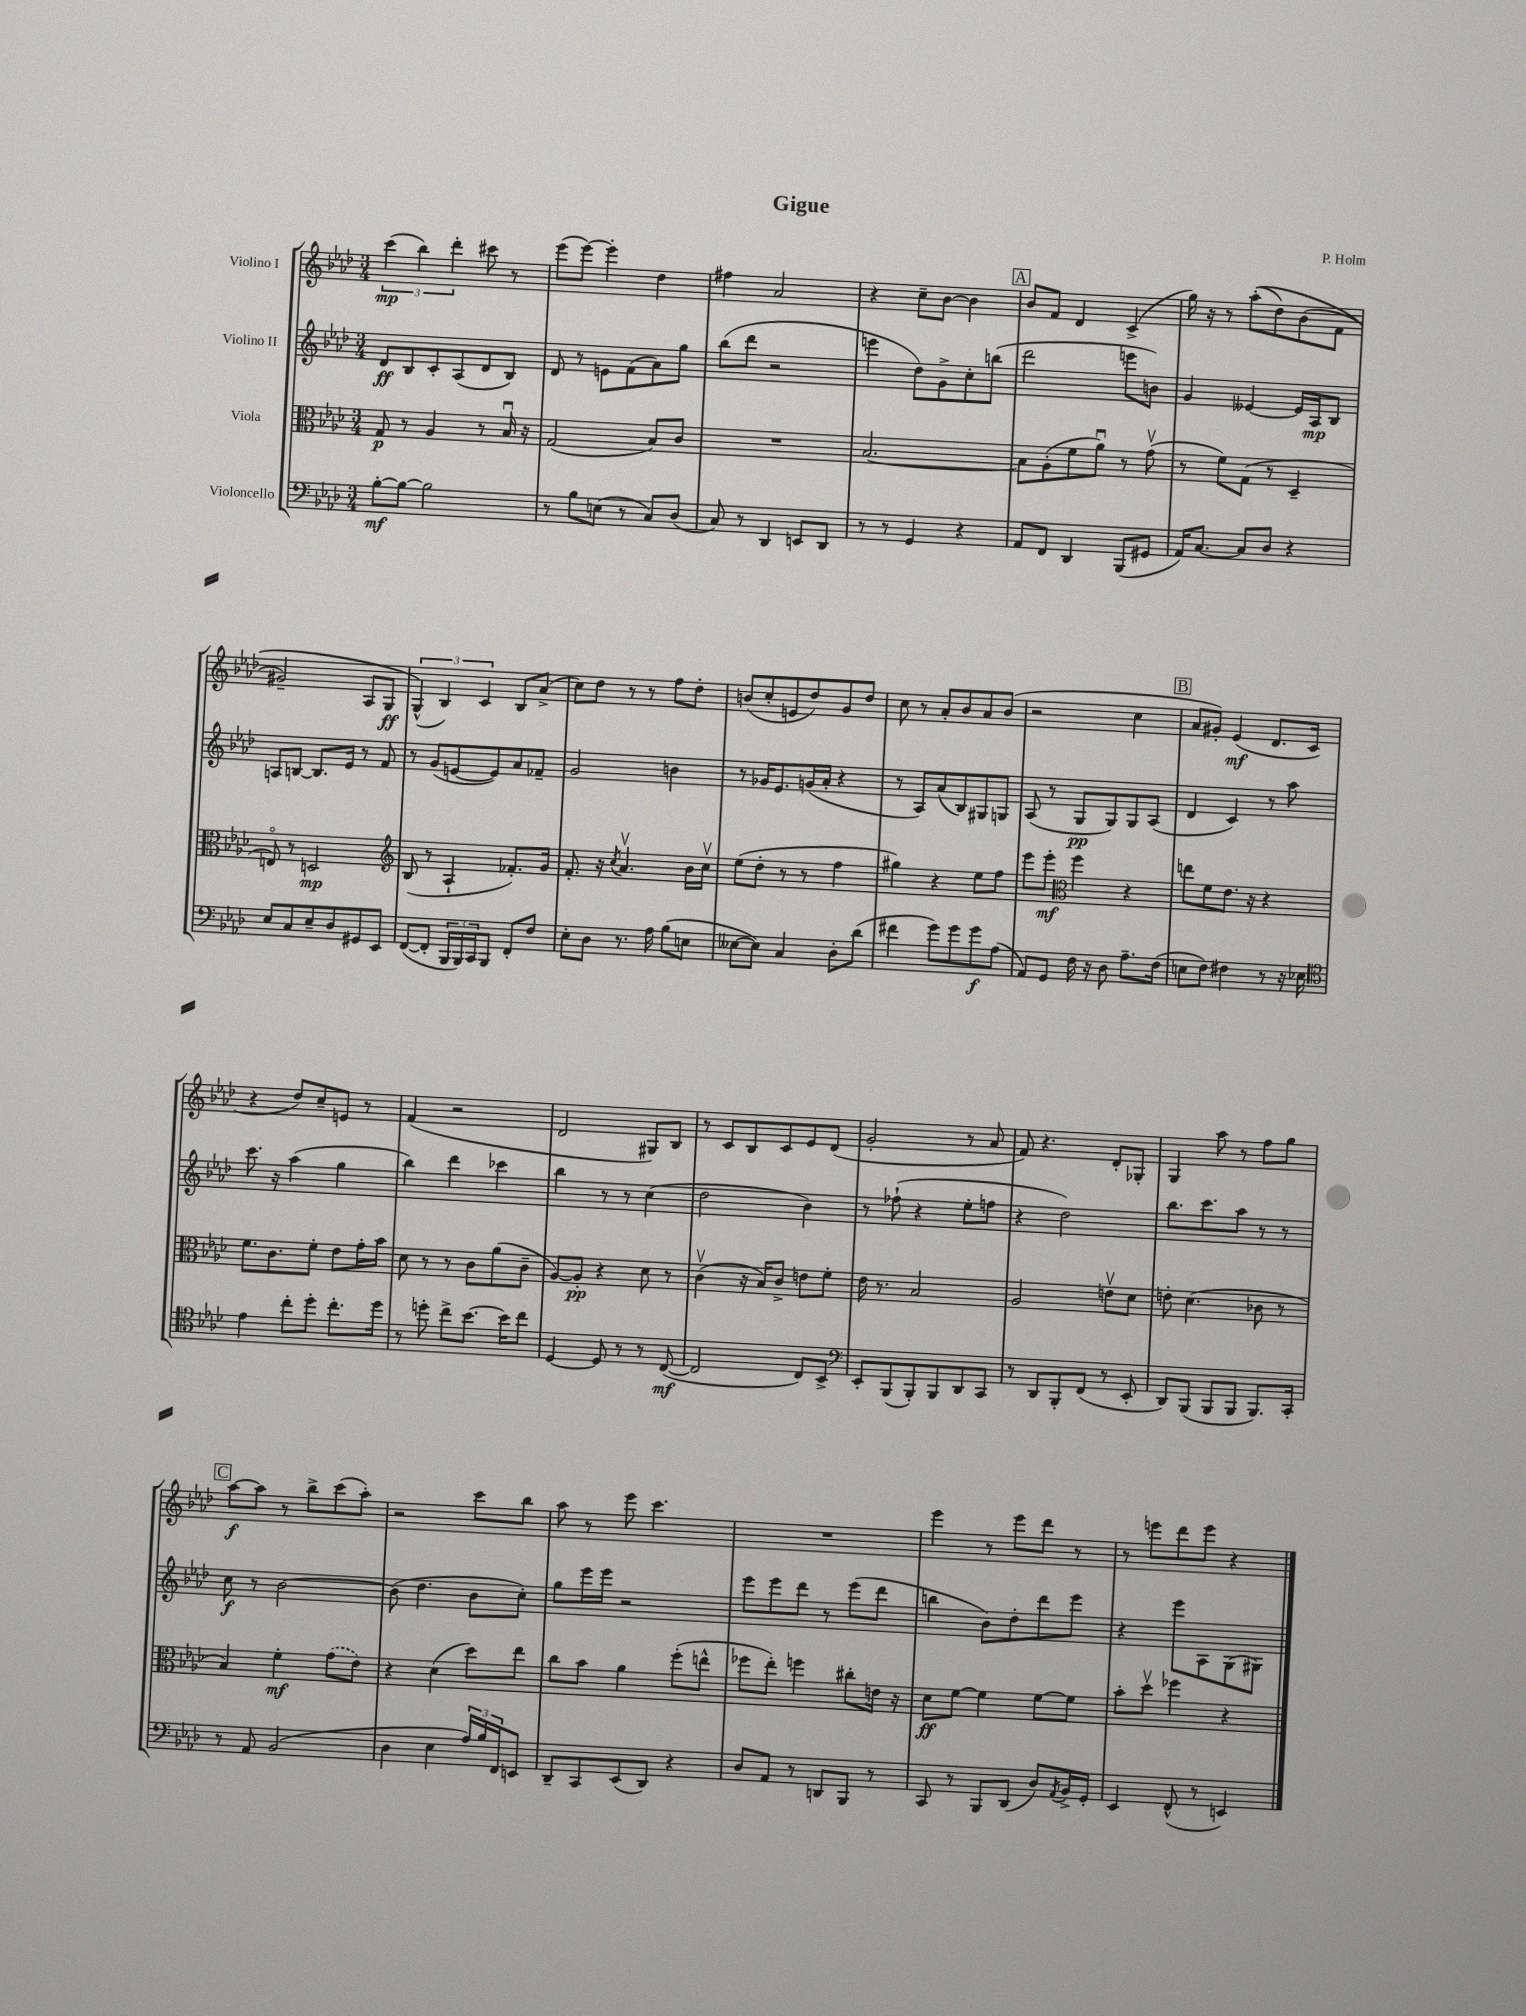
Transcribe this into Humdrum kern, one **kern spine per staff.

**kern	**dynam	**kern	**dynam	**kern	**dynam	**kern	**dynam
*part4	*part4	*part3	*part3	*part2	*part2	*part1	*part1
*staff4	*staff4	*staff3	*staff3	*staff2	*staff2	*staff1	*staff1
*I"Violoncello	*	*I"Viola	*	*I"Violino II	*	*I"Violino I	*
*clefF4	*	*clefC3	*	*clefG2	*	*clefG2	*
*k[b-e-a-d-]	*	*k[b-e-a-d-]	*	*k[b-e-a-d-]	*	*k[b-e-a-d-]	*
*M3/4	*	*M3/4	*	*M3/4	*	*M3/4	*
=1	=1	=1	=1	=1	=1	=1	=1
[8B-'\L	mf	8G/	p	8d-/L	ff	(6ccc\	mp
8B-\J_	.	8r	.	8B-/	.	.	.
.	.	.	.	.	.	6bb-\)	.
2B-\]	.	4A-/	.	8c'/	.	.	.
.	.	.	.	.	.	6ddd-'\	.
.	.	.	.	(8A-/	.	.	.
.	.	8r	.	8d-/	.	8ccc#X\	.
.	.	16B-u/	.	8B-/J)	.	8r	.
.	.	16r	.	.	.	.	.
=2	=2	=2	=2	=2	=2	=2	=2
8r	.	(2G/	.	8d-/	.	(8eee-\L	.
8B-\L	.	.	.	8r	.	[8eee-\J)	.
(8En\J	.	.	.	8en\L	.	4eee-'\]	.
8r	.	.	.	(8f\	.	.	.
8C/L)	.	8B-/L)	.	8a-\)	.	4dd-\	.
(8D-/J	.	8c/J	.	8gg\J	.	.	.
=3	=3	=3	=3	=3	=3	=3	=3
8C/)	.	2.r	.	(8bb-\L	.	4ff#X\	.
8r	.	.	.	8ddd-\J	.	.	.
4DD-/	.	.	.	2r	.	2a-/	.
8EEn/L	.	.	.	.	.	.	.
8DD-/J	.	.	.	.	.	.	.
=4	=4	=4	=4	=4	=4	=4	=4
8r	.	[2.B-/	.	4eeen\	.	4r	.
8r	.	.	.	.	.	.	.
4GG/	.	.	.	8dd-\L)	.	8cc~\L	.
.	.	.	.	8g^\	.	[8b-\J	.
4r	.	.	.	8cc'\	.	4b-\]	.
.	.	.	.	(8bbn\J	.	.	.
!!LO:REH:place=s1:t=A
=5	=5	=5	=5	=5	=5	=5	=5
8AA-/L	.	8B-\L]	.	2ddd-\	.	8b-/L	.
8FF/J	.	(8A-'\	.	.	.	8f/J	.
4DD-/	.	8f\	.	.	.	4d-/	.
.	.	8a-u\J)	.	.	.	.	.
(8BBB-/L	.	8r	.	8eeen\L	.	(4c^/	.
8GG#X/J	.	(8gv\	.	8bn\J)	.	.	.
=6	=6	=6	=6	=6	=6	=6	=6
16AA-/KL)	.	8r	.	4g/	.	16gg\)	.
[8.C/J	.	.	.	.	.	16r	.
.	.	8f\L)	.	.	.	8r	.
8C/L]	.	(8G\J	.	[4e--X/	.	((8aa-'\L	.
8D-/J	.	8r	.	.	.	8dd-\)	.
4r	.	4D-~/	.	16e--/LL]	.	(8b-\	.
.	.	.	.	16A-/J	mp	.	.
.	.	.	.	8B-/J	.	8f\J	.
!!LO:LB:g=z
=7	=7	=7	=7	=7	=7	=7	=7
8E-/L	.	8En/)	.	8An/L	.	2g#X~/)	.
8C/	.	8r	.	[8Bn/J	.	.	.
8E-~/	.	2Dn/	mp	8.B/L]	.	.	.
8D-/	.	.	.	.	.	.	.
.	.	.	.	16e-/Jk	.	.	.
8GG#X/	.	.	.	8r	.	8A-/L	.
8EE-/J	.	.	.	8f/	.	8G/J	ff
=8	=8	=8	=8	=8	=8	=8	=8
*	*	*clefG2	*	*	*	*	*
([8FF/L	.	(8B-/	.	8r	.	(6G^^/)	.
8FF'/J]	.	8r	.	(8g/L	.	.	.
.	.	.	.	.	.	6B-/)	.
24BBB-/LL	.	4A-`/	.	[8en/	.	.	.
24BBB-/)	.	.	.	.	.	.	.
24CC/J	.	.	.	.	.	6c/	.
8BBB-/J	.	.	.	8e/])	.	.	.
8FF'/L	.	8.f-X'/L)	.	8a-/	.	8B-/L	.
8F/J	.	.	.	8f-X~/J	.	(8a-^/J	.
.	.	16g/Jk	.	.	.	.	.
=9	=9	=9	=9	=9	=9	=9	=9
8E-'\L	.	8.f'/	.	2g/	.	8cc\L)	.
8D-\J	.	.	.	.	.	8dd-\J	.
.	.	16r	.	.	.	.	.
.	.	8qcc/	.	.	.	.	.
8.r	.	4.a-v/	.	.	.	8r	.
.	.	.	.	.	.	8r	.
16A-\	.	.	.	.	.	.	.
(8B-\L	.	.	.	4bn\	.	8ff\L	.
8En\J	.	16b-\LL	.	.	.	8dd-'\J	.
.	.	16ccv\JJ	.	.	.	.	.
=10	=10	=10	=10	=10	=10	=10	=10
[8E--X\L	.	(8ee-\L	.	8r	.	(8bn/L	.
8E--\J])	.	8dd-'\J	.	16g-X/KL	.	8cc'/	.
.	.	.	.	8.e-/	.	.	.
4C/	.	8r	.	.	.	8en/	.
.	.	8r	.	(16gn/L	.	8dd-/)	.
.	.	.	.	16a-'/JJ	.	.	.
8D-'\L	.	4ff\	.	4r	.	8g/	.
(8d-\J	.	.	.	.	.	8dd-/J	.
=11	=11	=11	=11	=11	=11	=11	=11
4f#X\	.	4gg#X\)	.	8r	.	8cc\	.
.	.	.	.	8A-/L)	.	8r	.
8g\L)	.	4r	.	(8a-/	.	8a-'/L	.
8g\	.	.	.	8B-/)	.	8b-/	.
8g\	f	8ee-\L	.	8G#X/	.	8a-/	.
(8A-\J	.	8ff\J	.	8Gn/J	.	(8b-/J	.
=12	=12	=12	=12	=12	=12	=12	=12
8AA-/L)	.	8eee-\L	.	(8A-/	.	2r	.
8GG/J	.	8eee-'\J	mf	8r	.	.	.
*	*	*clefC3	*	*	*	*	*
16F\	.	4ff\	.	8G/L	pp	.	.
16r	.	.	.	.	.	.	.
8D-\	.	.	.	8G/)	.	.	.
8.A-~\L	.	4r	.	8G/	.	4cc\	.
.	.	.	.	(8A-/J	.	.	.
(16F\Jk	.	.	.	.	.	.	.
!!LO:REH:place=s1:t=B
=13	=13	=13	=13	=13	=13	=13	=13
8En\L	.	8een\L	.	4d-/	.	8a-/L	.
8F\J)	.	8f\	.	.	.	8g#X'/J)	.
4F#X\	.	8.e-\J	.	4c/)	.	(4e-/	mf
.	.	16r	.	.	.	.	.
8r	.	4r	.	8r	.	8.d-/L	.
16r	.	.	.	8aa-\	.	.	.
16E-X\	.	.	.	.	.	16c/Jk	.
!!LO:LB:g=z
=14	=14	=14	=14	=14	=14	=14	=14
*clefC4	*	*	*	*	*	*	*
4e-\	.	8.f\L	.	8.ccc\	.	4r	.
.	.	8.c\	.	16r	.	.	.
8cc'\L	.	.	.	(4aa-\	.	8dd-/L)	.
8dd-'\J	.	8f'\J	.	.	.	8cc~/	.
8.cc'\L	.	8e-\L	.	4gg\	.	8en/J	.
.	.	16g'\L	.	.	.	8r	.
16dd-\Jk	.	16b-\JJ	.	.	.	.	.
=15	=15	=15	=15	=15	=15	=15	=15
8r	.	8d-\	.	4bb-\)	.	(4f/	.
8ddn'\	.	8r	.	.	.	.	.
8cc^\L	.	8r	.	4ddd-\	.	2r	.
[8.b-\J	.	8c\L	.	.	.	.	.
.	.	(8a-\	.	4ccc-X\	.	.	.
16b-\KL]	.	.	.	.	.	.	.
8cc\J	.	8c~\J	.	.	.	.	.
=16	=16	=16	=16	=16	=16	=16	=16
[4D-/	.	[8A-/L)	.	4bb-\	.	2d-/	.
.	.	8A-'/J]	pp	.	.	.	.
8D-/]	.	4r	.	8r	.	.	.
8r	.	.	.	8r	.	.	.
8r	.	8d-\	.	(4cc\	.	8G#X/L)	.
([8C/	mf	8r	.	.	.	8B-/J	.
=17	=17	=17	=17	=17	=17	=17	=17
2C/]	.	(4cv\	.	2dd-\	.	8r	.
.	.	.	.	.	.	8c/L	.
.	.	16r	.	.	.	8B-/	.
.	.	16B-/KL)	.	.	.	.	.
.	.	8c^/J	.	.	.	8c/	.
8C/L)	.	8en\L	.	4b-\)	.	8e-/	.
8BB-^/J	.	8f'\J	.	.	.	(8d-/J	.
=18	=18	=18	=18	=18	=18	=18	=18
*clefF4	*	*	*	*	*	*	*
8EE-'/L	.	16e-\	.	8r	.	2g'/	.
.	.	8.r	.	.	.	.	.
(8BBB-/	.	.	.	(8ff-X`\	.	.	.
8BBB-'/)	.	2B-/	.	4r	.	.	.
8BBB-/	.	.	.	.	.	.	.
8DD-/	.	.	.	8ee-'\L	.	8r	.
8CC/J	.	.	.	8ffn\J	.	8a-/	.
=19	=19	=19	=19	=19	=19	=19	=19
8r	.	2A-/	.	4r	.	8f/)	.
8DD-/L	.	.	.	.	.	4.r	.
8BBB-'/	.	.	.	2dd-\)	.	.	.
(8FF/J	.	.	.	.	.	.	.
8r	.	8env\L	.	.	.	8d-'/L	.
8EE-'/	.	8d-\J	.	.	.	8G-X'/J	.
=20	=20	=20	=20	=20	=20	=20	=20
8DD-/L)	.	8en'\	.	8.bb-\L	.	4G/	.
(8BBB-/J	.	(4.d-\	.	.	.	.	.
.	.	.	.	8.ccc\	.	.	.
8BBB-/L	.	.	.	.	.	8aa-\	.
8BBB-/J	.	.	.	8aa-\J	.	8r	.
8.BBB-/L)	.	8c-X\	.	8r	.	8ff\L	.
.	.	8r	.	8r	.	8gg\J	.
16CC'/Jk	.	.	.	.	.	.	.
!!LO:LB:g=z
!!LO:REH:place=s1:t=C
=21	=21	=21	=21	=21	=21	=21	=21
8r	.	4B-/)	.	8cc\	f	[8aa-\L	f
8AA-/	.	.	.	8r	.	8aa-\J]	.
(2BB-/	.	4f'\	mf	[2b-\	.	8r	.
.	.	.	.	.	.	8bb-^\L	.
.	.	(8g\L	.	.	.	(8ccc\	.
.	.	8e-\J)	.	.	.	8aa-'\J)	.
=22	=22	=22	=22	=22	=22	=22	=22
4D-\	.	4r	.	(8b-\]	.	2r	.
.	.	.	.	4.dd-\	.	.	.
4E-\	.	(4d-\	.	.	.	.	.
24A-/LL)	.	8dd-\L)	.	8b-\L	.	8ccc\L	.
24B-/	.	.	.	.	.	.	.
24FF/J	.	.	.	.	.	.	.
8EEn/J	.	8ee-\J	.	8cc'\J)	.	8bb-\J	.
=23	=23	=23	=23	=23	=23	=23	=23
8DD-~/L	.	8cc\L	.	8gg\L	.	8aa-\	.
8CC/	.	8b-\J	.	16eee-\L	.	8r	.
.	.	.	.	16eee-\JJ	.	.	.
(8EE-/	.	4a-\	.	2r	.	8eee-\	.
8DD-/J)	.	.	.	.	.	4.ccc\	.
4r	.	(8ff'\L	.	.	.	.	.
.	.	8een^^\J	.	.	.	.	.
=24	=24	=24	=24	=24	=24	=24	=24
8D-/L	.	8ff-X\L	.	8eee-\L	.	2.r	.
8AA-/J	.	8ee-'\J)	.	8eee-\	.	.	.
8r	.	4ffn\	.	8ddd-\J	.	.	.
8DDn/L	.	.	.	8r	.	.	.
8BBB-/J	.	8cc#X'\L	.	(8eee-\L	.	.	.
8r	.	16en\Jk	.	8ddd-\J	.	.	.
.	.	16r	.	.	.	.	.
=25	=25	=25	=25	=25	=25	=25	=25
8CC/	.	8d-\L	ff	4bbn\	.	4eee-\	.
8r	.	[8f\J	.	.	.	.	.
8BBB-/L	.	4f\]	.	8b-\L)	.	8r	.
(8DD-/J	.	.	.	8dd-'\	.	8eee-\L	.
8D-/L)	.	[8f\L	.	8ddd-\	.	8ddd-\J	.
8qAA-/	.	.	.	.	.	.	.
16BB-^/L	.	8f\J]	.	8eee-\J	.	8r	.
16GG'/JJ	.	.	.	.	.	.	.
=26	=26	=26	=26	=26	=26	=26	=26
4EE-/	.	8b-'\L	.	4r	.	8r	.
.	.	8dd-v\J	.	.	.	8eeen\L	.
(8FF^^/	.	4ff-X\	.	8eee-\L	.	8ddd-\	.
8r	.	.	.	8A-\	.	8eee\J	.
4EEn/)	.	4r	.	(8G\	.	4r	.
.	.	.	.	8G#X\J)	.	.	.
==	==	==	==	==	==	==	==
*-	*-	*-	*-	*-	*-	*-	*-
